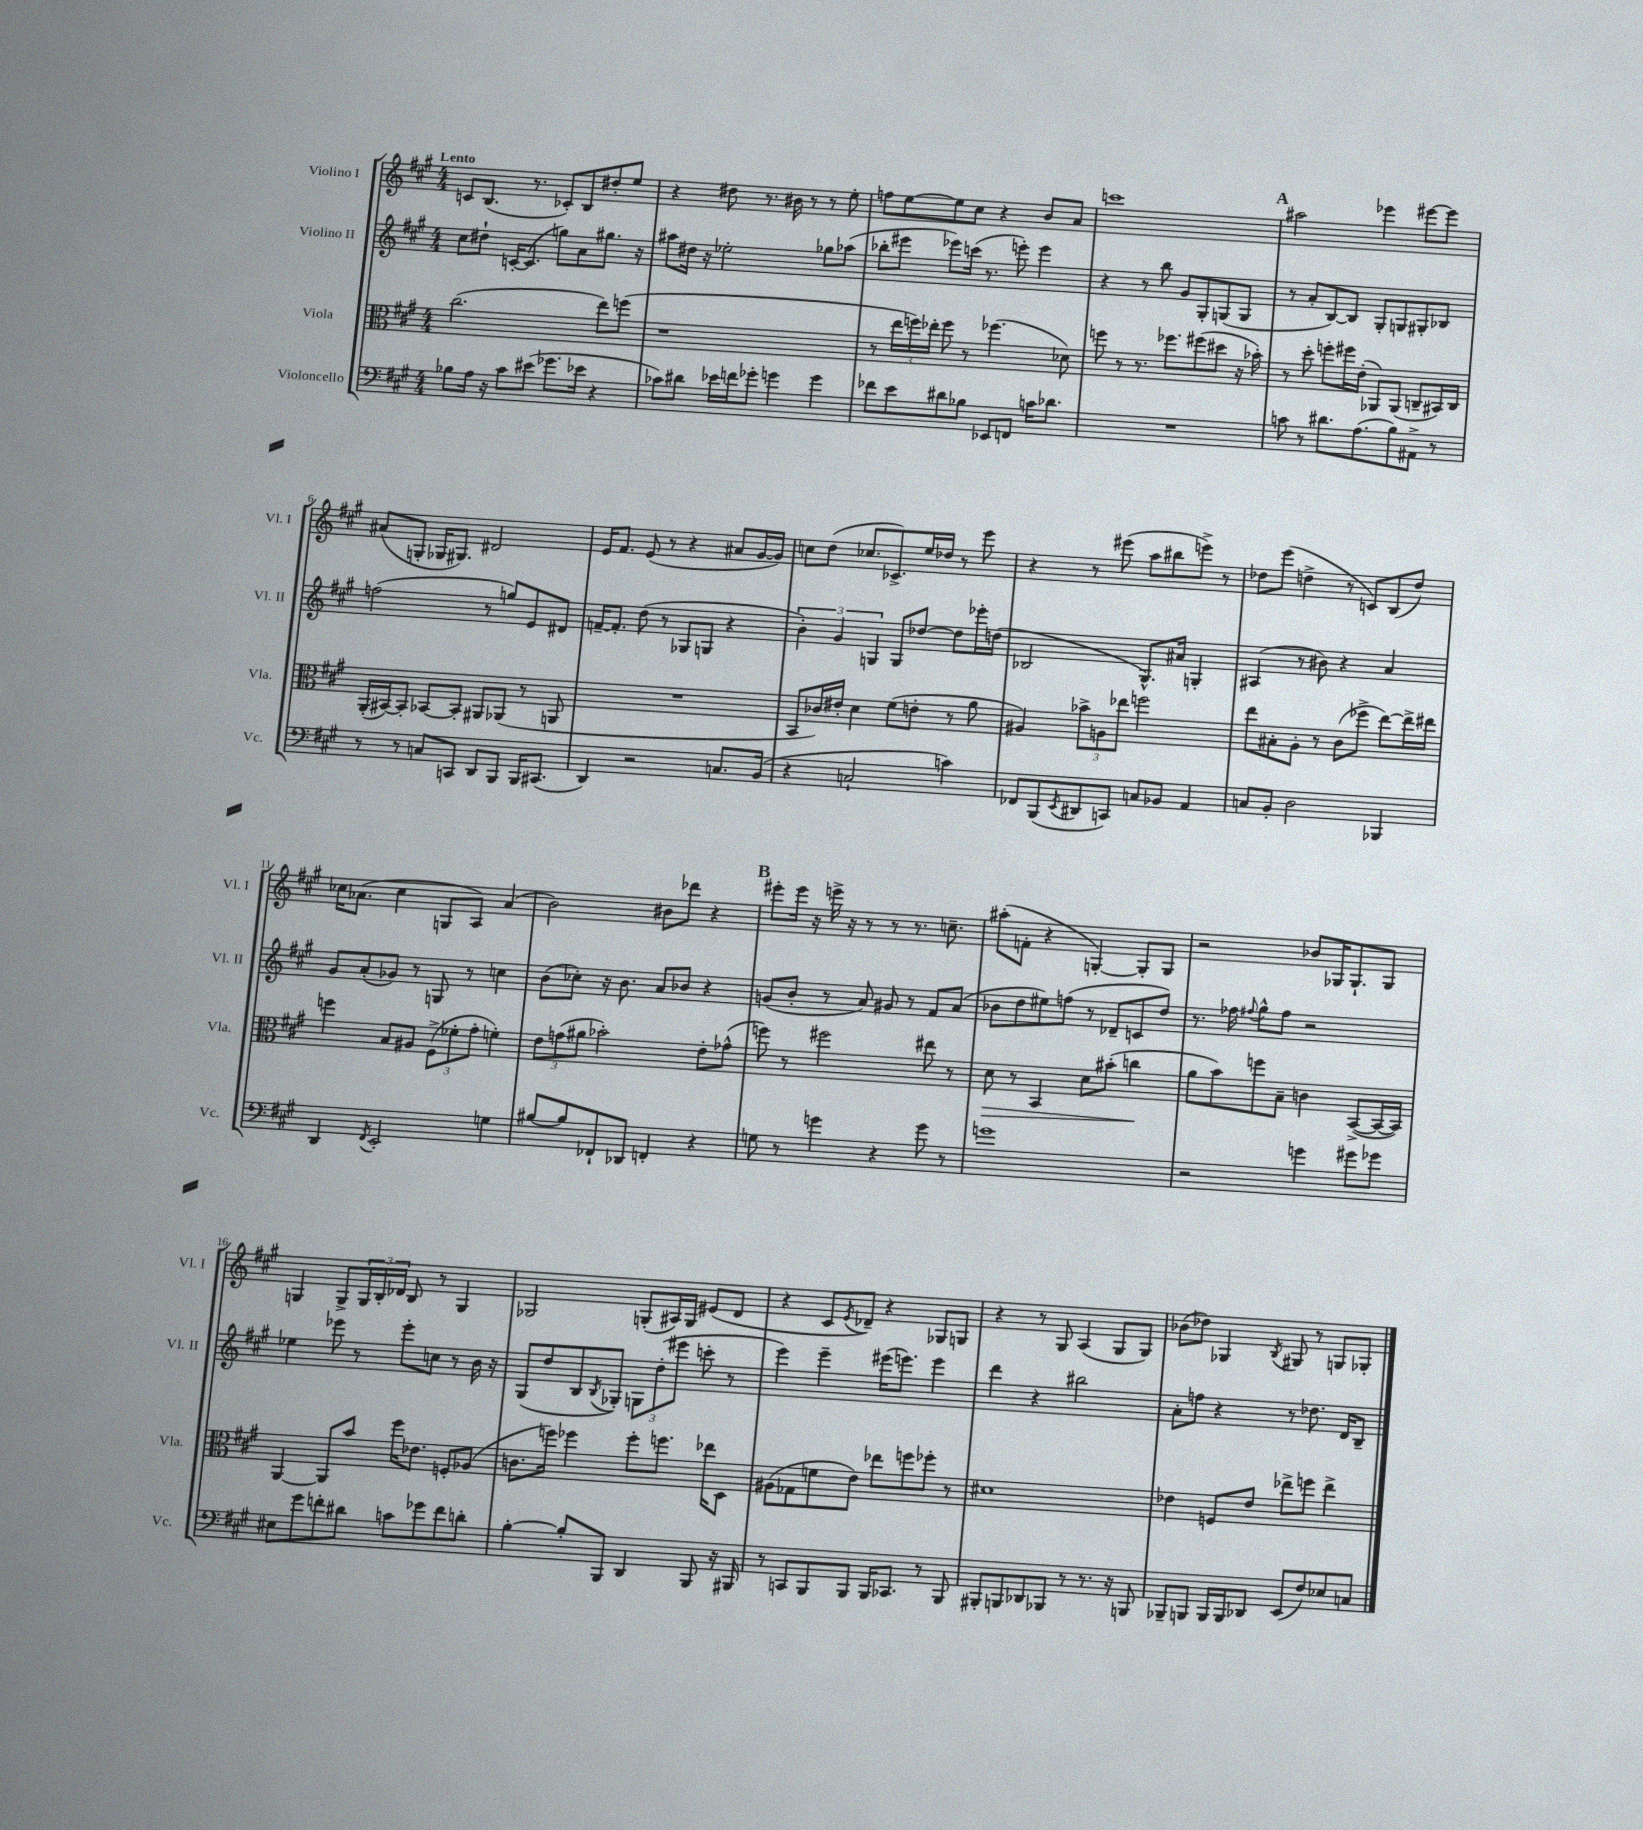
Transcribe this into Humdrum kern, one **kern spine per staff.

**kern	**kern	**kern	**kern
*staff4	*staff3	*staff2	*staff1
*clefF4	*clefC3	*clefG2	*clefG2
*k[f#c#g#]	*k[f#c#g#]	*k[f#c#g#]	*k[f#c#g#]
*M4/4	*M4/4	*M4/4	*M4/4
8B-\L	(2.cc#\	8cc#\L	8c/L
16A\Jk	.	8dd#`\J	(8.B/J
16r	.	.	.
8c#\L	.	[16c'/LK	.
.	.	(8.c/]J	8.r
(8e#\J	.	.	.
8.g-\L	.	8gg\L)	8c-'/L)
.	.	8a\	8B/
16e-\Jk	.	.	.
4r	8ee\L)	8.gg#\J	8dd#'/
.	(8ff\J	.	8ee/J
.	.	16r	.
=	=	=	=
8c-\L)	1r	8aa#\L	4r
8d#\J	.	16dd#\Jk	.
.	.	16r	.
16e-\LL	.	2ee-'\	8dd#\
16f\J	.	.	.
8g-'\J	.	.	8.r
4g\	.	.	.
.	.	.	16b#\
.	.	.	8r
4g\	.	8gg-\L	8r
.	.	(8aa-\J	8ee'\
=	=	=	=
8f-\L	8r	8bb-'\L	8ff\L
8e\	24ee\LL	8eee#\J	[8ee\
.	24ff\)	.	.
.	24ee-'\JJ	.	.
8d#\	8ff\	8eee-\L)	8ee\]
8B-\J	8r	(16ccc\Jk	8cc#\J
.	.	8.r	.
8EE-/L	(4.ff-\	.	4r
8FF/J	.	8eee'\)	.
16c\LK	.	4eee\	8b/L
8.d-\J	.	.	.
.	8d-\)	.	8a/J
=	=	=	=
1r	8ff\	4r	1ccc
.	8r	.	.
.	8.r	8r	.
.	.	8bb\	.
.	8.ff-\L	.	.
.	.	8g#/L	.
.	(8ff#\	8G#'/	.
.	8dd#\J	(8G/	.
.	16r	8G/J	.
.	16b-'\)	.	.
=	=	=	=
8c\	8r	8r	2aa#\
8r	8dd'\	8a'/L	.
8.d#\L	8ff'\L	[8B/)	.
.	16ff#\L	8B/]J	.
(8.A\	(16e'\JJ	.	.
.	8AA-/L)	8G#'/L	4eee-\
8B\)	(8AA-/J	8G/	.
8AA#^\J	8C~/L	8G#'/	[8eee#\L
8r	16BB#/L)	8B-/J	8eee#\]J
.	16C/JJ	.	.
=	=	=	=
8r	(16AA'/LL	(2ff\	(8a#/L
.	[16BB#/J)	.	.
8r	8BB#'/]J	.	8G'/J
8C/L	[8BB-/L	.	16G-/LK
.	.	.	8.G#/J)
8CC/J	8BB-'/]J	.	.
8DD/L	8AA#/L	8r	2d#/
8BBB/J	(8AA-/J	8gg/L)	.
16BBB/LK	8r	8e/	.
(8.CC#/J	.	.	.
.	8AA/	8d#/J	.
=	=	=	=
4DD/)	1r	[16f~/LK	16e/LK
.	.	8.f'/]J	8.f#/J
2r	.	(8dd\	(8e/
.	.	8r	8r
.	.	8G-/L	4r
.	.	8G/J	.
8.C/L	.	4r	8a#/L
.	.	.	[16g#/L
(16BB/Jk	.	.	16g#/]JJ)
=	=	=	=
4r	8BB/L	6b'\)	8cc\L
.	16c-/L)	.	(8dd\J
.	.	6g#/	.
.	16e#'/JJ	.	.
2C`/	4d\	.	8.cc-/L
.	.	6G/	.
.	.	.	8.c-^/)
.	(8f#\L	8G/L	.
.	8e'\J	[8dd-/J	16ee/L
.	.	.	16dd-/JJ
4c\)	8r	8dd-\]L	8r
.	8a\	16eee-'\L	8eee\
.	.	(16dd\JJ	.
=	=	=	=
8FF-/L	4A#/)	2B-/	4r
(8BBB/	.	.	.
8qEE/	.	.	.
8DD#/	12b-^\L	.	8r
.	12A\	.	.
8CC/J)	.	.	(8eee#\
.	12ee-\J	.	.
8C/L	2ff\	8.G#^^/L)	8aa\L
8BB-/J	.	.	8bb#\
.	.	16a#/Jk	.
4AA/	.	4G'/	8eee^\J)
.	.	.	8r
=	=	=	=
8C/L	8ee\L	(4A#/	8dd-\L
8BB'/J	8B#'\	.	(8eee\J
2D\	8A'\J	8r	4dd^\
.	8r	8b#\)	.
.	(8c#\L	4r	8r
.	8ff-^\J	.	8c/L)
4BBB-/	[8ee\L)	4a/	(8B/
.	16ee^\]L	.	8dd/J)
.	16ee#\JJ	.	.
=	=	=	=
4DD/	4ff\	8g#/L	16cc-\LK
.	.	.	(8.a-\J
.	.	(8a'/	.
8qFF#/	.	.	.
2EE'/	8B/L	8g-/J)	4cc-\
.	8A#/J	8r	.
.	(12F#^\L	8G/	8G/L
.	12f-'\	.	.
.	.	8r	8A/J)
.	12g#'\J	.	.
4G\	4f'\)	4cc\	(4a-/
=	=	=	=
[8B#/L	12e\L	(8b\L	2b\)
.	(12g\	.	.
8B#/]	.	8cc-'\J)	.
.	12a#\J	.	.
8FF-`/	2b-'\)	16r	.
.	.	8.b\	.
8DD-/J	.	.	.
4FF'/	.	8a/L	8b#\L
.	.	8b-/J	8ddd-\J
4r	8e'\L	4r	4r
.	(8g-^^\J	.	.
=	=	=	=
8G\	8ff\)	(8g/L	8eee#'\L
8r	8r	8b'/J	16eee#\Jk
.	.	.	16r
4g\	2ff#\	8r	16eee^\
.	.	.	16r
.	.	8a/)	8r
4r	.	8g#/	8r
.	.	8r	8.r
8g\	8ee#\	8f#/L	.
.	.	.	8.cc~\
8r	8r	(8a/J	.
=	=	=	=
1g	8d\	8b-\L	(8aa#'\L
.	8r	8dd\	8f'\J
.	4BB/	8ee#\)	4r
.	.	(8ff\J	.
.	8d\L	8r	[4G'/)
.	(8b#'\J	8d-~/L	.
.	4cc\	8c/	8G'/]L
.	.	8dd/J)	8G/J
=	=	=	=
2r	8a\L	8.r	2r
.	8b\)	.	.
.	.	16ff-\	.
.	.	8qqff#/	.
.	8ff\	8gg#^^\L	.
.	8B~\J	8ff#\J	.
4g\	4c\	2r	8b-/L
.	.	.	16G-/K
.	.	.	8.G-`/
8g#\L	([8BB^/L	.	.
8g-\J	16BB/_L	.	8G-/J
.	16BB/]JJ)	.	.
=	=	=	=
8E#\L	[4AA/	4ee-\	4G/
8g#\	.	.	.
8f'\	8AA/]L	8eee-\	8G^/L
8d#\J	8b/J	8r	24G/L
.	.	.	24B'/
.	.	.	24d-/JJ
8c\L	16ff#\LK	8eee-'\L	8B/
.	8.e-\J	.	.
8g-\	.	8cc\J	8r
8f\	8F'/L	8r	4G/
8d'\J	(8A-/J	16b\	.
.	.	16r	.
=	=	=	=
[4B'\	8.c\L	(8G#/L	2G-/
.	.	8dd/	.
.	16ff\Jk)	.	.
8B'/]L	4ff-\	8B/	.
.	.	8qB/	.
8BBB/J	.	8G-'/J)	.
4DD/	8ff-'\L	12G\L	(8G'/L
.	.	(12dd'\	.
.	8.ff\J	.	16A#/L)
.	.	12eee#\J	.
.	.	.	16G/JJ
8BBB/	.	8ccc'\	(8e#/L
.	16ee-\LK	.	.
16r	8D\J	8r	8d/J
16BBB#/	.	.	.
=	=	=	=
8r	(8A#\L	4eee\)	4r
8CC/L	8G-\	.	.
8BBB/	8f\	4eee~\	8c#/L
.	.	.	8qe/
8BBB/J	8e\J)	.	8d-~/J)
16BBB/LK	8ee-\L	(16eee#\LK	4r
8.CC-/J	.	8.eee\J)	.
.	8ff\	.	.
8r	8ff-'\J	4eee\	8G-/L
8BBB/	8r	.	8G/J
=	=	=	=
8BBB#'/L	1d#	4ddd\	4r
8BBB/	.	.	.
8DD-/	.	4r	8r
8BBB-/J	.	.	8G#/
8r	.	2bb#\	(4A/
8.r	.	.	.
.	.	.	8G#/L
16r	.	.	.
8BBB/	.	.	8G#/J)
=	=	=	=
8BBB-~/L	4e-\	8a'\L	(8b-\L
8BBB/J	.	8ff\J	8dd-\J)
16BBB/LL	8F/L	4r	4G-/
16BBB/J	.	.	.
8DD-/J	8e-/J	.	.
.	.	.	8qB/
(8EE/L	8ee-^\L	8r	8G#/
8F#/)	8ff\J	8.dd-\	8r
8E-/	4ee-^\	.	8G/L
.	.	16d/LK	.
8C/J	.	8B~/J	8G-'/J
==	==	==	==
*-	*-	*-	*-
